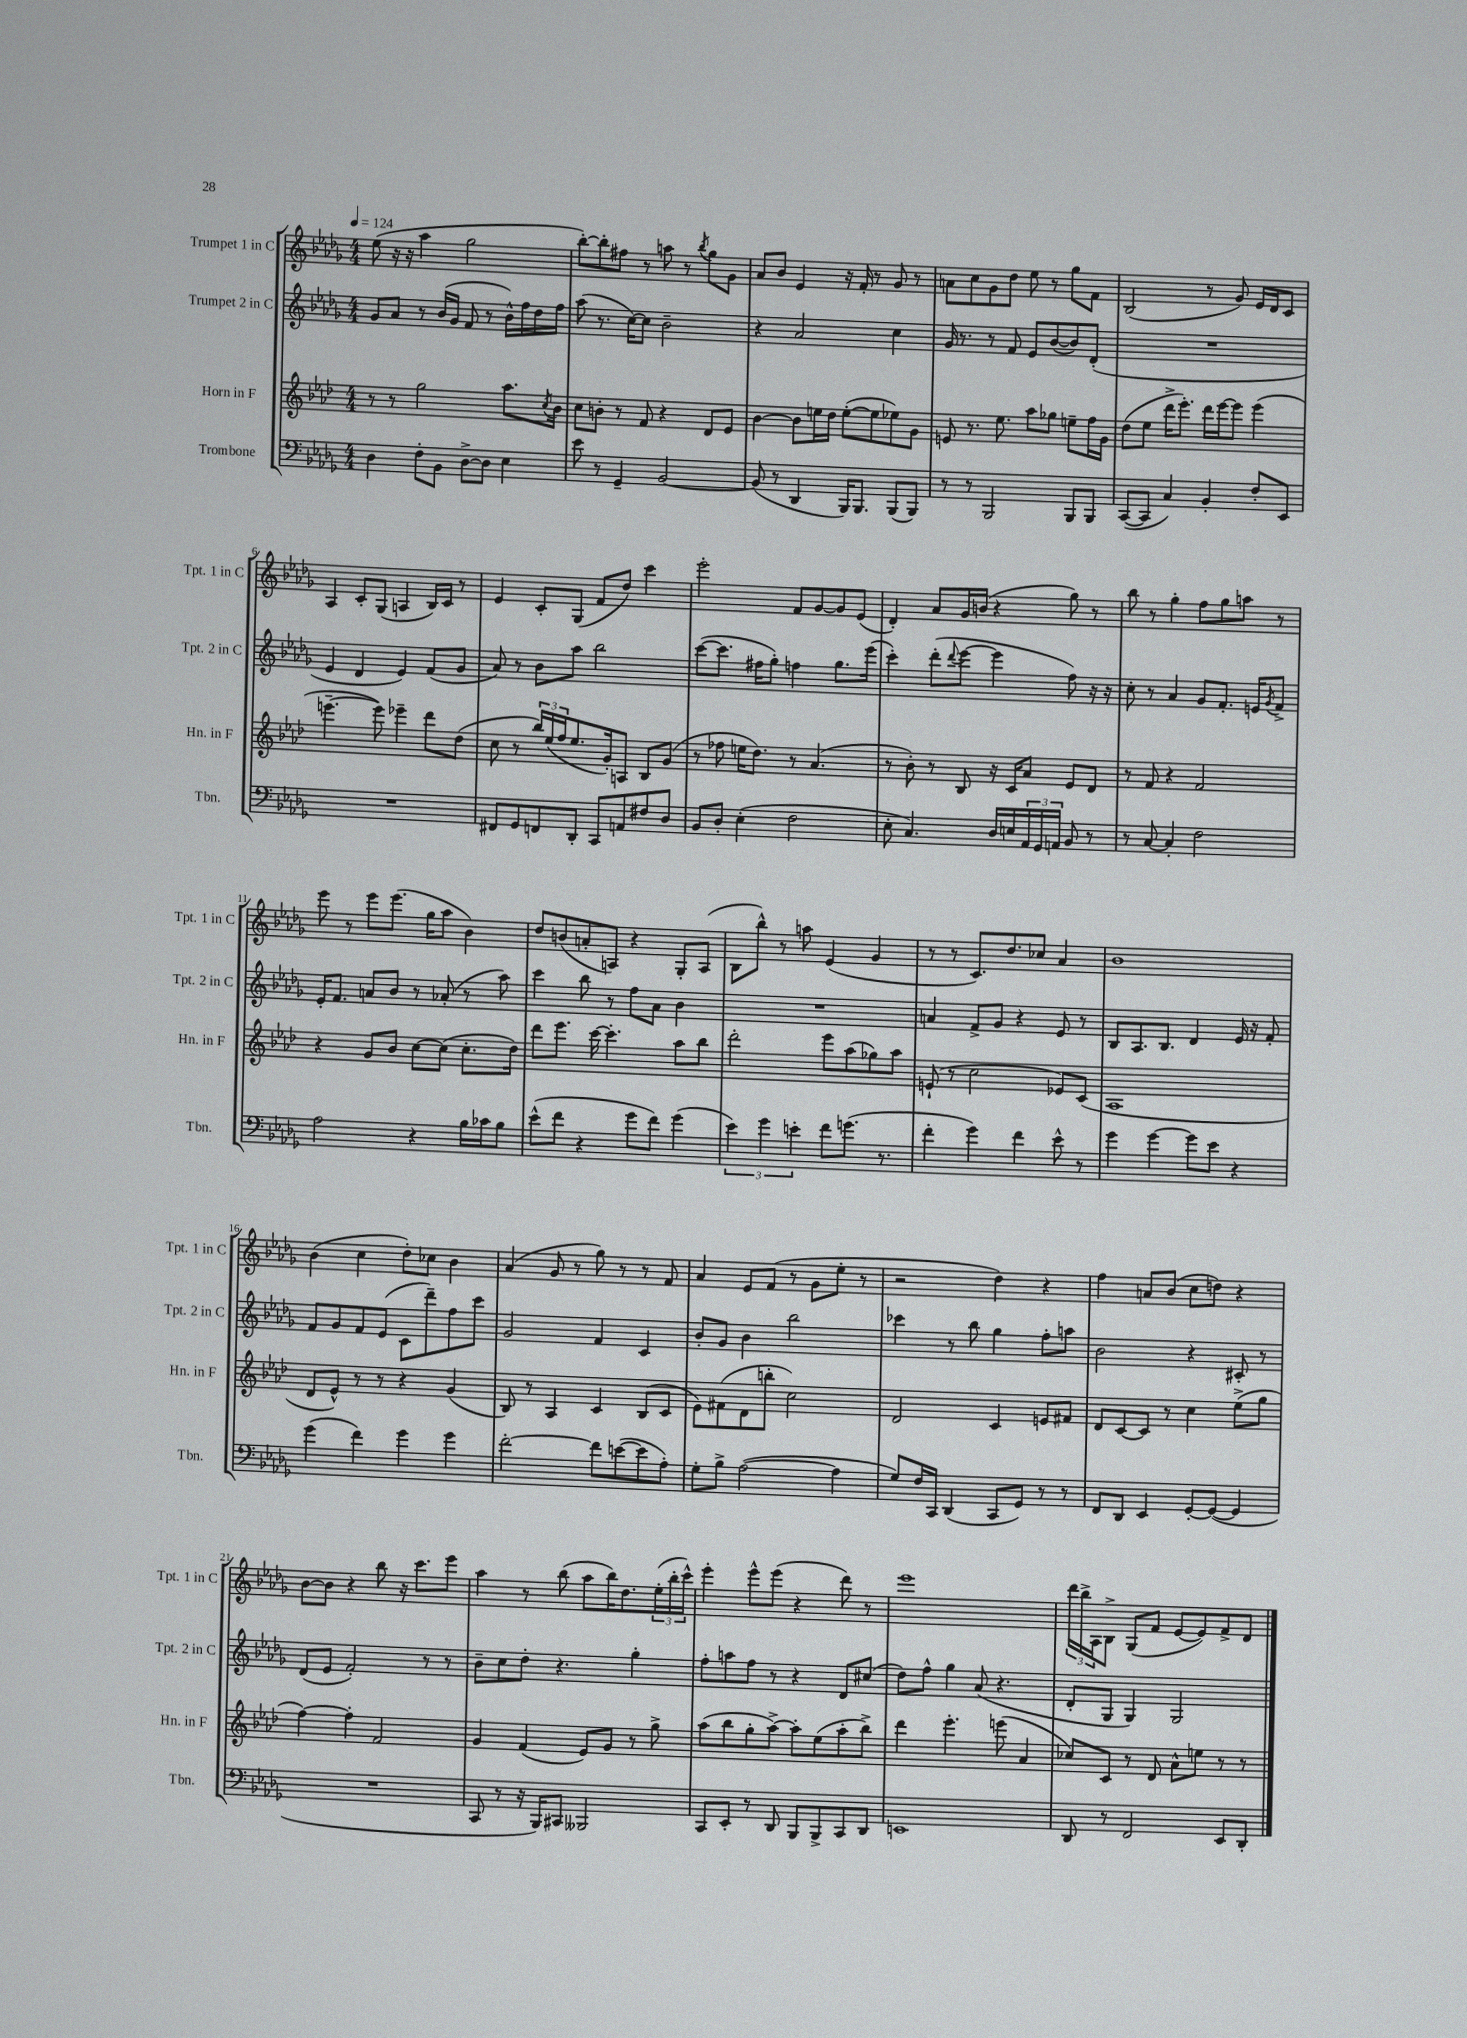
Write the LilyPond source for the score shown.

<<
\new StaffGroup <<
\new Staff = "s0" \with { instrumentName = "Trumpet 1 in C" shortInstrumentName = "Tpt. 1 in C" } {
    \clef treble \key des \major \numericTimeSignature \time 4/4 \tempo 4 = 124
    ees''8( r16 r16 aes''4 ges''2 |
    bes''8~-.) bes''8-. fis''8 r8 a''8 r8 \acciaccatura { bes''8 } ges''8 ges'8 |
    aes'8 bes'8 ees'4 r16 f'16-. r8 ges'8 r8 |
    a'8 c''8 ges'8 des''8 ees''8 r8 ges''8 f'8 |
    bes2( r8 ges'8) ees'16 des'16 c'8 |
    aes4 c'8-. ges8( a4 bes16) c'16 r8 |
    ees'4 c'8-. ges8( f'8 des''8) c'''4 |
    ees'''2-. f'8 ges'8~ ges'8 ees'8( |
    des'4-.) aes'8 ges'16 b'16( r4 ges''8) r8 |
    bes''8 r8 ges''4-. f''8 ges''8 a''8 r8 |
    ees'''8 r8 ees'''8 ees'''8.( ges''16 aes''8 bes'4) |
    des''8 b'8( a'8-. a8) r4 ges8-. a8( |
    bes8 bes''8-^) r8 a''8 ees'4( ges'4 |
    r8 r8 c'8.) des''8. ces''8 aes'4 |
    bes'1 |
    bes'4( c''4 des''8-.) ces''8 bes'4 |
    aes'4( ges'8 r8 ges''8) r8 r8 f'8 |
    aes'4 ees'8 f'8( r8 ges'8 ees''8-. r8 |
    r2 des''4) r4 |
    f''4 a'8 bes'8( c''8 d''8) r4 |
    bes'8~ bes'8 r4 bes''8 r16 c'''8. ees'''8 |
    aes''4 r8 bes''8( aes''8 bes''16) des''8. \tuplet 3/2 { ees''16-.( bes''16-. c'''16-^) } |
    ees'''4-. ees'''8-^ ees'''8( r4 des'''8) r8 |
    ees'''1 |
    \tuplet 3/2 { des'''16 bes''16-> aes16 } bes8-> ges8( f'8 ees'8~ ees'8) f'8-> des'8 \bar "|." |
}
\new Staff = "s1" \with { instrumentName = "Trumpet 2 in C" shortInstrumentName = "Tpt. 2 in C" } {
    \clef treble \key des \major \numericTimeSignature \time 4/4
    ges'8 aes'8 r8 bes'16( ges'16 f'8 r8 bes'16-^) f''16 des''16 f''16 |
    aes''8( r8. c''16~) c''8 bes'2-- |
    r4 aes'2 c''4 |
    ges'16 r8. r8 f'8 ees'8 bes'8~( bes'8) des'8-.( |
    R1 |
    ees'4 des'4 ees'4) f'8( ges'8 |
    aes'8) r8 bes'8 aes''8 bes''2 |
    c'''8~( c'''8. fis''16 ges''8-.) f''4 ges''8. ees'''16( |
    c'''4-.) des'''8-.( \appoggiatura { des'''8 } ees'''8~ ees'''4 f''8) r16 r16 |
    c''8-. r8 aes'4 ges'8 f'8.-. e'16 \acciaccatura { ges'8 } f'8-> |
    ees'16-. f'8. a'8 bes'8 r8 aes'8-.( r8 aes''8) |
    c'''4 bes''8 r8 f''8 aes'8 bes'4 |
    R1 |
    a'4 f'8-> ges'8 r4 ees'8 r8 |
    bes8 aes8. bes8. des'4 ees'16 r16 f'8-. |
    f'8 ges'8 f'8 ees'8( c'8 des'''8--) f''8 c'''8 |
    ges'2 f'4 c'4 |
    bes'8-. ges'8 bes'4 bes''2 |
    ces'''4 r8 bes''8 ges''4 f''8-. a''8 |
    bes'2 r4 cis'8-. r8 |
    des'8( ees'8 f'2-.) r8 r8 |
    bes'8-- c''8 des''8-. r4. ges''4-. |
    f''8-. a''8 f''8 r8 r4 des'8 cis''8( |
    des''8) f''8-^ ges''4 aes'8( r4. |
    des'8-. ges8 ges4) ges2 \bar "|." |
}
\new Staff = "s2" \with { instrumentName = "Horn in F" shortInstrumentName = "Hn. in F" } {
    \clef treble \key aes \major \numericTimeSignature \time 4/4
    r8 r8 g''2 aes''8. \acciaccatura { c''8 } bes'16 |
    c''8 b'8-. r8 f'8 r4 des'8 ees'8 |
    bes'4~ bes'8 e''16 des''16 e''8~-.( e''8 ees''8) g'8 |
    e'8 r8. ees''8. aes''8 ges''8 e''8-- f''16 g'16 |
    des''8( ees''8 des'''16-> ees'''8.-.) des'''16 ees'''16~ ees'''8 ees'''4( |
    e'''4.~-- e'''8) ees'''4-- des'''8 des''8( |
    c''8 r8 \tuplet 3/2 { bes''16) ees''16( f''16 } ees''8. g'16-.) a8 bes8 g'8( |
    r8 fes''8 e''16 des''8.) r8 aes'4.( |
    r8 bes'8-.) r8 bes8 r16 c'16 aes'8 ees'8 des'8 |
    r8 f'8 r4 f'2 |
    r4 g'8 bes'8 c''8~ c''8( c''8.-. des''16) |
    des'''8 ees'''8. c'''16~ c'''4.-. aes''8 bes''8 |
    des'''2-. ees'''8 aes''8( ges''8) aes''8 |
    e'8-!( r8 c''2 ees'8) c'8( |
    aes1 |
    des'8 ees'8-^) r8 r8 r4 g'4( |
    bes8) r8 aes4 c'4 bes8( c'8 |
    ees'8) fis'8( des'8 b''8-. c''2) |
    des'2 c'4 e'8 fis'8 |
    des'8 c'8~ c'8 r8 c''4 ees''8->( g''8 |
    f''4~) f''4-. f'2 |
    g'4 f'4( ees'8) g'8 r8 g''8-> |
    aes''8( bes''8 g''8-. aes''8~->) aes''8-. ees''8( aes''8-. bes''8->) |
    des'''4 ees'''4.-. e'''8( aes'4 |
    ces''8) c'8 r8 des'8 aes'8-^ e''8 r8 r8 \bar "|." |
}
\new Staff = "s3" \with { instrumentName = "Trombone" shortInstrumentName = "Tbn." } {
    \clef bass \key des \major \numericTimeSignature \time 4/4
    des4 f8-. bes,8 des8~-> des8 ees4 |
    ees'8 r8 ges,4-- bes,2~ |
    bes,8( r8 des,4 bes,,16) bes,,8. bes,,8( bes,,8) |
    r8 r8 bes,,2 bes,,8 bes,,8 |
    c,8~( c,8 c4) bes,4-. f8-. ees,8 |
    R1 |
    fis,8 ges,8 f,8 des,8-. c,8 a,8 fis8 des8 |
    bes,8 des8-. ees4-.( f2 |
    ees8-. c4.) des16 e16 \tuplet 3/2 { aes,16 ges,16 a,16 } bes,8 r8 |
    r8 c8~ c4-. f2 |
    aes2 r4 bes16 ces'16 bes8 |
    ees'8-^( f'8 r4 ges'8 f'8) ges'4( |
    \tuplet 3/2 { ees'4) ges'4 e'4-. } f'8 g'8.( r8. |
    f'4-. ges'4) f'4 ees'8-^ r8 |
    ges'4 ges'4~ ges'8 ees'8 r4 |
    ges'4( f'4) ges'4 ges'4 |
    f'2~-. f'8 e'8~( e'8 aes8-.) |
    ges8-. bes8-> aes2~( aes4 |
    ges8) f16 c,16 des,4( c,8 ges,8) r8 r8 |
    f,8 des,8 ees,4 ges,8~-. ges,8~( ges,4 |
    R1 |
    c,8 r8 r16 bes,,16) cis,8 beses,,2 |
    c,8 ees,8-. r8 des,8 bes,,8 bes,,8-> c,8 des,8 |
    e,1 |
    des,8 r8 f,2 ees,8 des,8-. \bar "|." |
}
>>
>>
